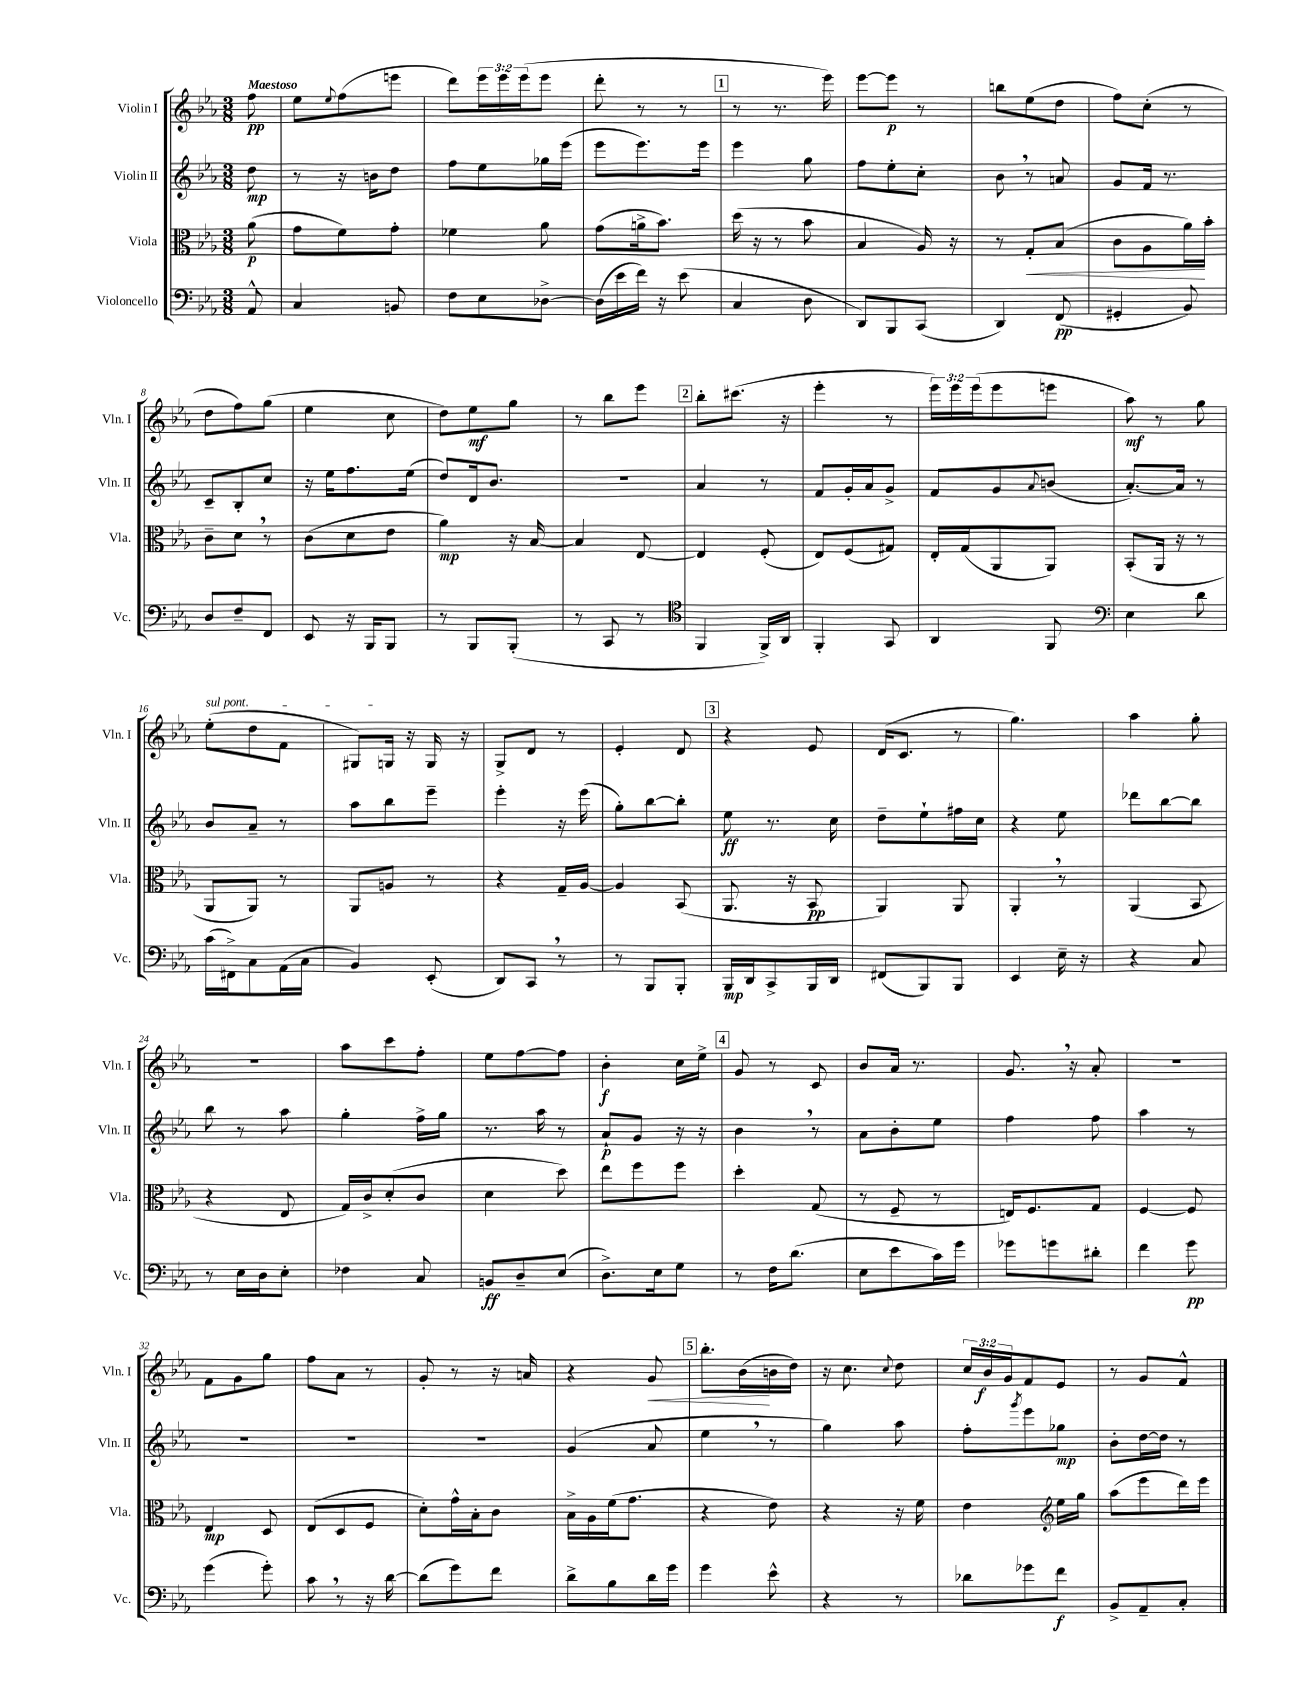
<<
\new StaffGroup <<
\new Staff = "s0" \with { instrumentName = "Violin I" shortInstrumentName = "Vln. I" } {
    \clef treble \key ees \major \numericTimeSignature \time 3/8 \override Staff.TupletNumber.text = #tuplet-number::calc-fraction-text \partial 8 \tempo "Maestoso"
    f''8\pp |
    ees''8 \appoggiatura { ees''8 } f''8( e'''8 |
    d'''8) \tuplet 3/2 { ees'''16 ees'''16 ees'''16( } ees'''8 |
    d'''8-. r8 r8 |
    \mark \markup { \box "1" } r8 r8. ees'''16) |
    ees'''8~ ees'''8\p r8 |
    b''8 ees''8( d''8 |
    f''8) c''8-.( r8 |
    d''8 f''8) g''8( |
    ees''4 c''8 |
    d''8) ees''8\mf g''8 |
    r8 bes''8 ees'''8 |
    \mark \markup { \box "2" } bes''8-. cis'''8.( r16 |
    ees'''4-. r8 |
    \tuplet 3/2 { ees'''16) ees'''16 ees'''16( } ees'''8 e'''8 |
    aes''8\mf) r8 g''8 |
    \once \override TextSpanner.bound-details.left.text = \markup { \italic "sul pont." } ees''8-.\startTextSpan( d''8 f'8 |
    gis8) g16\stopTextSpan r16 g16 r16 |
    g8-> d'8 r8 |
    ees'4-. d'8 |
    \mark \markup { \box "3" } r4 ees'8 |
    d'16( c'8. r8 |
    g''4.) |
    aes''4 g''8-. |
    R4. |
    aes''8 c'''8 f''8-. |
    ees''8 f''8~ f''8 |
    bes'4-.\f c''16 ees''16-> |
    \mark \markup { \box "4" } g'8 r8 c'8 |
    bes'8 aes'16 r8. |
    g'8. \breathe r16 aes'8-. |
    R4. |
    f'8 g'8 g''8 |
    f''8 aes'8 r8 |
    g'8-. r8 r16 a'16 |
    r4 g'8\< |
    \mark \markup { \box "5" } bes''8.-. bes'16\!( b'16 d''16) |
    r16 c''8. \appoggiatura { c''8 } d''8 |
    \tuplet 3/2 { c''16 bes'16\f g'16 } f'8 ees'8 |
    r8 g'8 f'8-^ \bar "|." |
}
\new Staff = "s1" \with { instrumentName = "Violin II" shortInstrumentName = "Vln. II" } {
    \clef treble \key ees \major \numericTimeSignature \time 3/8 \partial 8
    d''8\mp |
    r8 r16 b'16 d''8 |
    f''8 ees''8 ges''16 ees'''16( |
    ees'''8 ees'''8.) ees'''16 |
    \mark \markup { \box "1" } ees'''4 g''8 |
    f''8 ees''8-. c''8-. |
    bes'8 \breathe r8 a'8 |
    g'8 f'16 r8. |
    c'8-- bes8-. c''8 |
    r16 ees''16 f''8. ees''16( |
    d''8) d'16 bes'8. |
    R4. |
    \mark \markup { \box "2" } aes'4 r8 |
    f'8 g'16-. aes'16 g'8-> |
    f'8 g'8 \appoggiatura { aes'8 } b'8( |
    aes'8.~-.) aes'16 r8 |
    bes'8 aes'8-- r8 |
    aes''8 bes''8 ees'''8-- |
    ees'''4-. r16 ees'''16( |
    g''8-.) bes''8~ bes''8-. |
    \mark \markup { \box "3" } ees''8\ff r8. c''16 |
    d''8-- ees''8-! fis''16 c''16 |
    r4 ees''8 |
    des'''8 bes''8~ bes''8 |
    bes''8 r8 aes''8 |
    g''4-. f''16-> g''16 |
    r8. aes''16 r8 |
    aes'8-!\p g'8 r16 r16 |
    \mark \markup { \box "4" } bes'4 \breathe r8 |
    aes'8 bes'8-. ees''8 |
    f''4 f''8 |
    aes''4 r8 |
    R4. |
    R4. |
    R4. |
    g'4( aes'8 |
    \mark \markup { \box "5" } ees''4 \breathe r8 |
    g''4) aes''8 |
    f''8-. \acciaccatura { g'''8 } ees'''8 ges''8\mp |
    bes'8-. d''16~ d''16 r8 \bar "|." |
}
\new Staff = "s2" \with { instrumentName = "Viola" shortInstrumentName = "Vla." } {
    \clef alto \key ees \major \numericTimeSignature \time 3/8 \partial 8
    aes'8\p( |
    g'8 f'8) g'8-. |
    fes'4 aes'8 |
    g'8( a'16-> bes'8.) |
    \mark \markup { \box "1" } d''16( r16 r8 bes'8 |
    bes4 aes16) r16 |
    r8 g8-.\< bes8( |
    c'8 aes8 aes'16\!) bes'16-. |
    c'8-- d'8 \breathe r8 |
    c'8( d'8 ees'8 |
    aes'4\mp) r16 bes16~ |
    bes4 ees8~ |
    \mark \markup { \box "2" } ees4 f8-.( |
    ees8) f8( gis8) |
    ees16-. g16( aes,8 aes,8) |
    bes,8-.( aes,16 r16 r8 |
    aes,8 aes,8) r8 |
    aes,8 a8 r8 |
    r4 g16-- aes16~ |
    aes4 bes,8( |
    \mark \markup { \box "3" } aes,8. r16 bes,8\pp |
    aes,4) aes,8 |
    aes,4-. \breathe r8 |
    aes,4( bes,8 |
    r4 ees8 |
    g16) c'16-> d'8-.( c'8 |
    d'4 d''8) |
    ees''8 f''8 f''8 |
    \mark \markup { \box "4" } d''4-. g8( |
    r8 f8-- r8 |
    e16) f8. g8 |
    f4~ f8 |
    ees4\mp d8 |
    ees8( d8 f8 |
    d'8-.) g'16-^ bes16-. c'8 |
    bes16-> aes16 f'16( g'8. |
    \mark \markup { \box "5" } r4 ees'8) |
    r4 r16 f'16 |
    ees'4 \clef treble ees''16 g''16 |
    aes''8( ees'''8 d'''16) ees'''16 \bar "|." |
}
\new Staff = "s3" \with { instrumentName = "Violoncello" shortInstrumentName = "Vc." } {
    \clef bass \key ees \major \numericTimeSignature \time 3/8 \partial 8
    aes,8-^ |
    c4 b,8 |
    f8 ees8 des8~-> |
    des16( ees'16 f'16) r16 ees'8( |
    \mark \markup { \box "1" } c4 d8 |
    d,8) bes,,8 c,8( |
    d,4) f,8\pp( |
    gis,4-. bes,8) |
    d8 f8-- f,8 |
    ees,8 r16 bes,,16 bes,,8 |
    r8 bes,,8 bes,,8-.( |
    r8 c,8 r8 |
    \mark \markup { \box "2" } \clef tenor f,4 f,16->) aes,16 |
    f,4-. g,8 |
    aes,4 f,8 |
    \clef bass ees4 d'8 |
    c'16( fis,16->) c8 aes,16( c16 |
    bes,4) ees,8-.( |
    d,8) c,8 \breathe r8 |
    r8 bes,,8 bes,,8-. |
    \mark \markup { \box "3" } bes,,16\mp d,16 c,8-> bes,,16 d,16 |
    fis,8( bes,,8) bes,,8 |
    ees,4 ees16-- r16 |
    r4 c8 |
    r8 ees16 d16 ees8-. |
    fes4 c8 |
    b,8\ff d8-- ees8( |
    d8.->) ees16 g8 |
    \mark \markup { \box "4" } r8 f16 d'8.( |
    ees8 ees'8 c'16) g'16 |
    ges'8 g'8 dis'8-. |
    f'4 g'8\pp |
    g'4( g'8-.) |
    c'8 \breathe r8 r16 d'16~ |
    d'8( g'8) f'8 |
    d'8-> bes8 d'16 g'16 |
    \mark \markup { \box "5" } g'4 ees'8-^ |
    r4 r8 |
    des'8 ges'8 f'8\f |
    bes,8-> aes,8-- c8-. \bar "|." |
}
>>
>>
